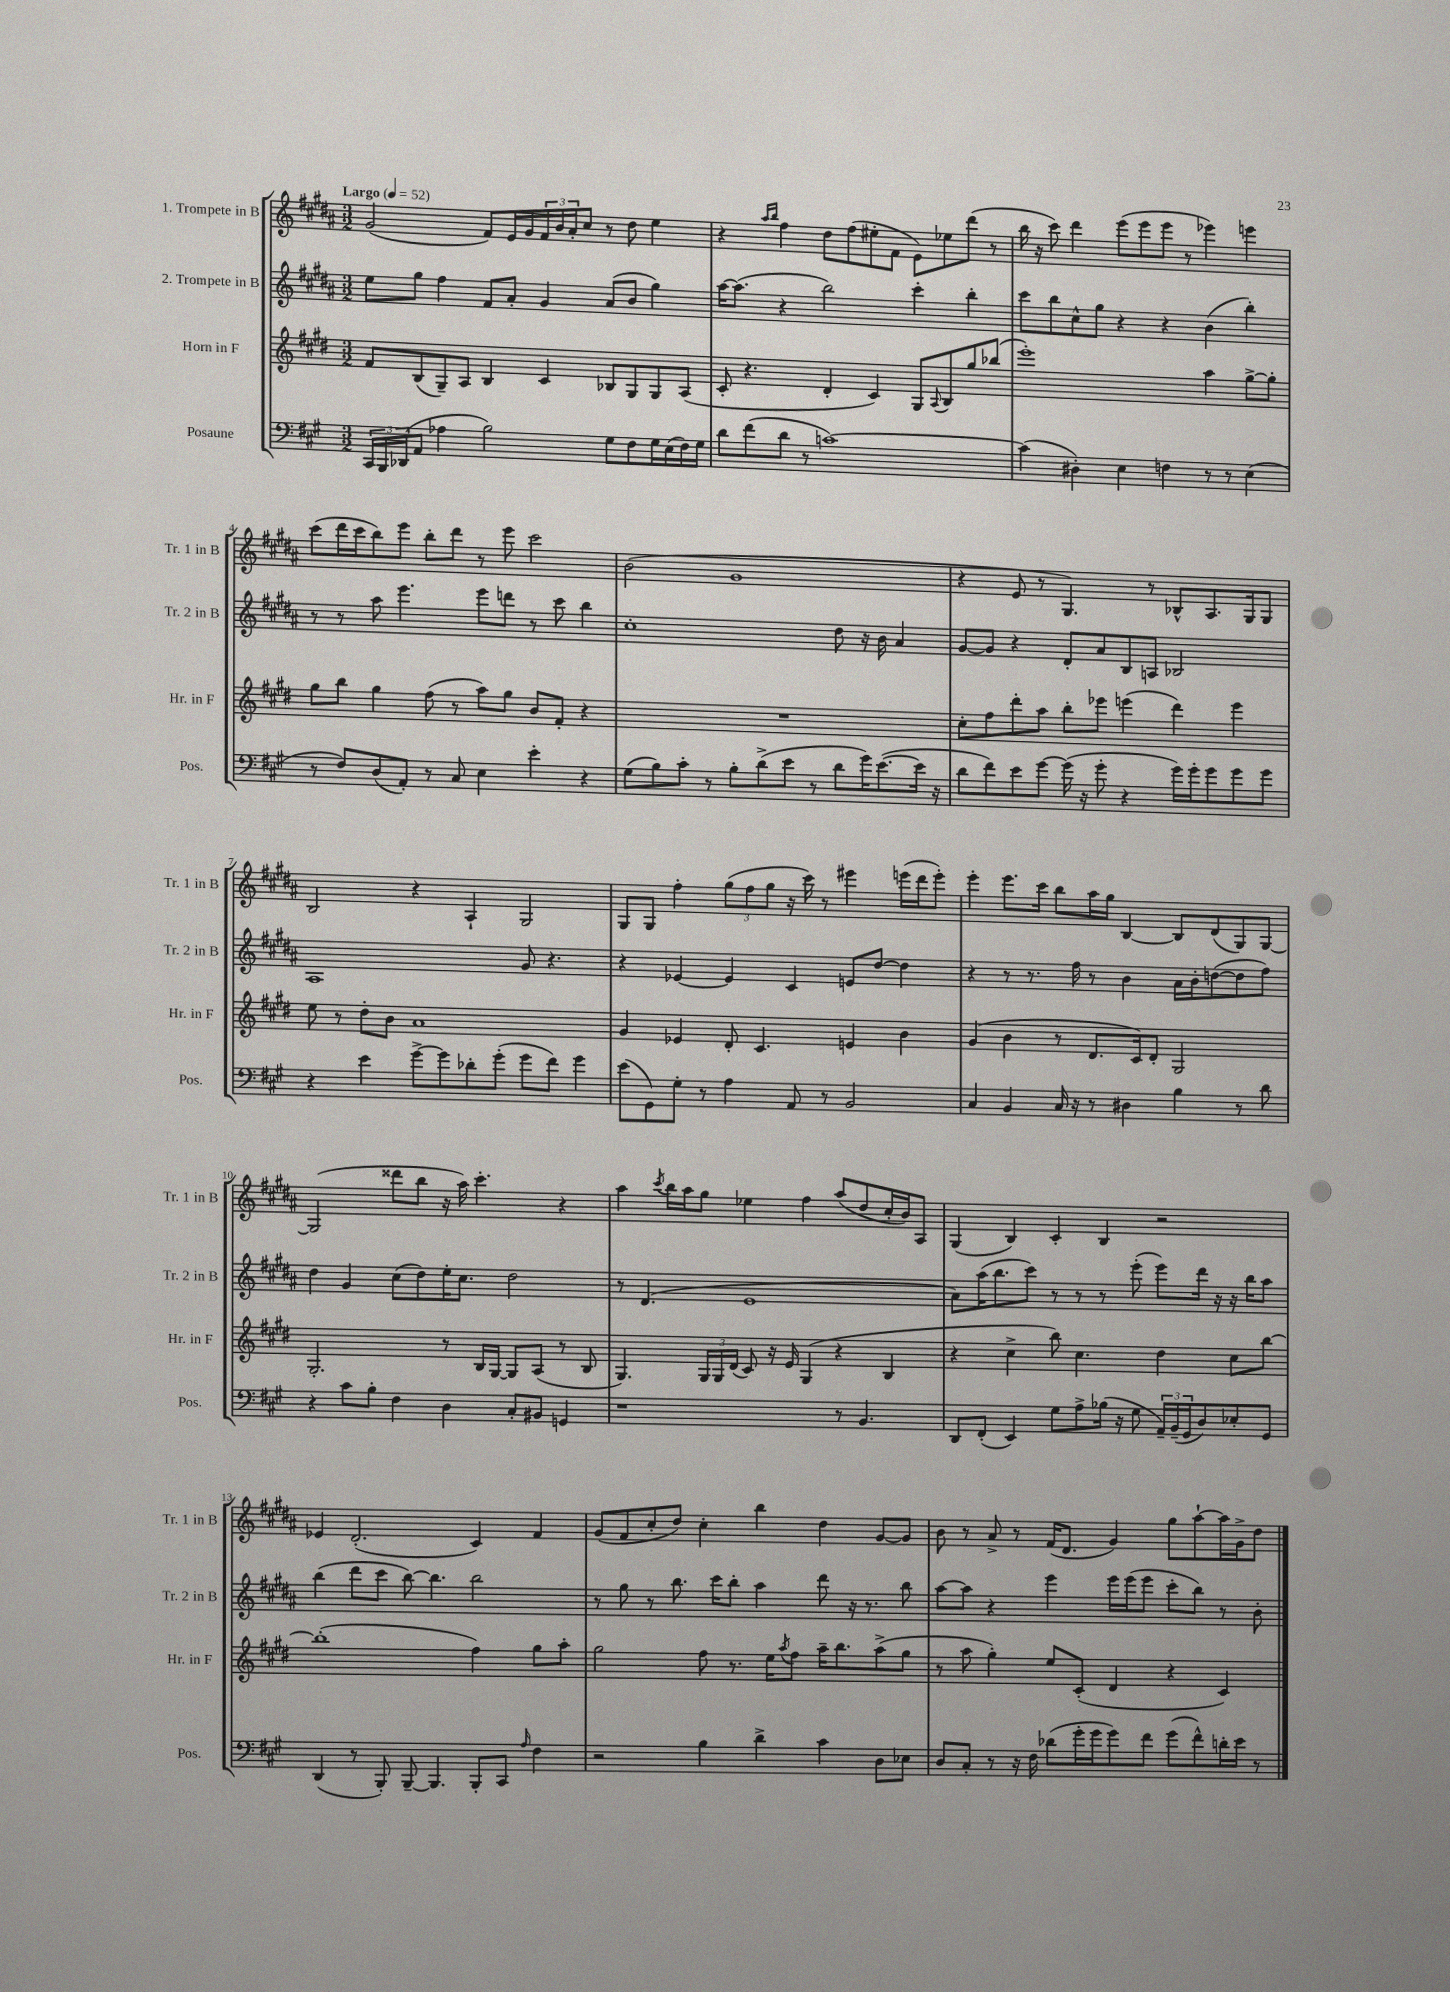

**kern	**kern	**kern	**kern
*staff4	*staff3	*staff2	*staff1
*clefF4	*clefG2	*clefG2	*clefG2
*k[f#c#g#]	*k[f#c#g#d#]	*k[f#c#g#d#a#]	*k[f#c#g#d#a#]
*M3/2	*M3/2	*M3/2	*M3/2
*MM52	*MM52	*MM52	*MM52
24CC#	8f#	8ee	(2g#
24BBB	.	.	.
(24DD-	.	.	.
8AA	(8B	8gg#	.
4A-	8G#~)	4ff#	.
.	8A	.	.
2B)	4B	8f#	8f#)
.	.	8a#'	16e
.	.	.	16g#
.	4c#	4g#	24f#
.	.	.	24b
.	.	.	24a#'
.	.	.	8cc#
8G#	8B-	(8a#	8r
8F#	8G#	8b	8dd#
16G#	8G#	4gg#)	4ee
(16E	.	.	.
16F#)	(8A	.	.
16G#	.	.	.
=	=	=	=
8d	8c#'	[16aa#	4r
.	.	(8.aa#]	.
(8f#	4.r	.	.
.	.	.	16qqaa#
.	.	.	16qqbb
8d	.	4r	4ff#
8r	.	.	.
[1c)	4d#'	2bb)	8dd#
.	.	.	(8ff#
.	4c#)	.	8ee#'
.	.	.	8f#
.	8G#	4ccc#'	8e)
.	8qqA	.	.
.	8B	.	8ee-
.	8gg#	4bb'	(8ddd#
.	(8bb-	.	8r
=	=	=	=
(4c]	1eee')	8ccc#	16bb
.	.	.	16r
.	.	8bb	8ccc#)
4D#')	.	8cc#^^	4ddd#
.	.	8gg#	.
4E	.	4r	(8eee
.	.	.	8eee
4F	.	4r	8eee
.	.	.	8r
8r	4aa	(4b	4eee-)
8r	.	.	.
(4E	[8gg#^	4bb')	4eee
.	8gg#']	.	.
=	=	=	=
8r	8gg#	8r	(8ccc#
8F#)	8bb	8r	16ddd#
.	.	.	16ccc#
(8D	4gg#	8aa#	8bb)
8AA')	.	4.eee	8eee
8r	(8ff#	.	8bb'
8C#	8r	.	8ddd#
4E	8aa)	8eee	8r
.	8gg#	8ddd	8eee
4e'	8b	8r	2ccc#
.	8f#'	8ccc#	.
4r	4r	4bb	.
=	=	=	=
(8G#	1.r	1cc#'	(2b
8B)	.	.	.
8c#'	.	.	.
8r	.	.	.
8B'	.	.	1g#
(8d^	.	.	.
8e	.	.	.
8r	.	.	.
8d	.	8dd#	.
16g#)	.	16r	.
([8.e	.	16b	.
.	.	4a#	.
16e]	.	.	.
16r	.	.	.
=	=	=	=
8d	8cc#'	[8g#	4r
8f#)	8ff#	8g#]	.
8e	8ddd#'	4r	8e
[8g#	8aa	.	8r
(16g#]	8bb'	8d#'	4.G#)
16r	.	.	.
8g#'	8eee-	8a#	.
4r	(4eee	8B	.
.	.	8A	8r
16g#)	4ddd#)	2B-	8B-^^
16g#'	.	.	.
8g#	.	.	8.A#
8g#	4eee	.	.
.	.	.	16G#
8g#	.	.	8G#
=	=	=	=
4r	8ee	1A#	2B
.	8r	.	.
4e	8dd#'	.	.
.	8b	.	.
[8g#^	1a	.	4r
8g#]	.	.	.
8d-'	.	.	4A#`
(8g#'	.	.	.
8g#	.	8g#	2G#
8f#)	.	4.r	.
4g#	.	.	.
=	=	=	=
(8e	4g#	4r	8G#
8GG#)	.	.	8G#
8G#'	4e-	[4e-	4ff#'
8r	.	.	.
4A	8d#'	4e-]	(12gg#
.	.	.	12ff#
.	4.c#	.	.
.	.	.	12gg#
8AA	.	4c#	16r
.	.	.	16ccc#)
8r	.	.	8r
2BB	4e	8e	4eee#
.	.	[8dd#	.
.	4b	4dd#]	(16eee
.	.	.	16ddd#
.	.	.	8eee')
=	=	=	=
4C#	(4g#	4r	4eee'
4BB	4b	8r	8.eee
.	.	8.r	.
.	.	.	16ccc#
16C#	8r	.	8bb
16r	.	16ff#	.
8r	8.d#	8r	16aa#
.	.	.	16gg#
4D#	.	4b	[4B
.	16c#)	.	.
.	8d#'	.	.
4B	2G#	16a#	8B]
.	.	16b'	.
.	.	([8dd	(8d#
8r	.	8dd]	8G#)
8d	.	8ff#)	[8G#
=	=	=	=
4r	2.G#'	4dd#	(2G#]
8c#	.	4g#	.
8B'	.	.	.
4F#	.	(8cc#	8ddd##
.	.	8dd#)	8bb
4D	8r	16ee'	16r
.	.	8.cc#	16aa#)
.	16B	.	4.ccc#'
.	[16G#	.	.
8C#'	8G#]	2dd#	.
8BB#	(8A	.	.
4GG	8r	.	4r
.	8B	.	.
=	=	=	=
1r	4.G#)	8r	4aa#
.	.	(4.d#	.
.	.	.	8qccc#
.	.	.	16bb
.	.	.	16aa#
.	24G#	.	8gg#
.	24G#	.	.
.	(24d#	.	.
.	8c#)	1e	4ee-
.	16r	.	.
.	16e	.	.
.	(4G#	.	4ff#
8r	4r	.	(8aa#
4.BB	.	.	8dd#
.	4B	.	16cc#'
.	.	.	16b)
.	.	.	8A#
=	=	=	=
8DD	4r	8a#)	(4G#
(8FF#'	.	(16aa#	.
.	.	8.bb	.
4EE)	4cc#^	.	4B)
.	.	8ccc#)	.
8G#	8bb)	8r	4c#'
8A^	4.cc#	8r	.
(16B-	.	8r	4B
16r	.	.	.
8G#	.	(8eee'	.
24AA~)	4dd#	8eee)	2r
(24BB~	.	.	.
24GG#	.	.	.
8D)	.	16ddd#	.
.	.	16r	.
8E-'	8cc#	16r	.
.	.	16bb	.
8GG#	[8bb	8aa#	.
=	=	=	=
(4DD	(1bb']	(4bb	4e-
8r	.	8ddd#	(2.d#'
8BBB')	.	8ccc#	.
[8BBB~	.	[8bb)	.
4.BBB]	.	4.bb]	.
8BBB'	4ff#)	2bb	4c#)
8CC#	.	.	.
16qqA	.	.	.
4F#	8gg#	.	4f#
.	8aa'	.	.
=	=	=	=
2r	2gg#	8r	(8g#
.	.	8gg#	8f#
.	.	8r	8cc#'
.	.	8.bb	8dd#)
4B	8ff#	.	4cc#'
.	.	16ccc#	.
.	8.r	8bb'	.
4d^	.	4aa#	4bb
.	16ee	.	.
.	8qaa	.	.
.	8ff#	.	.
4c#	16aa~	8ddd#	4dd#
.	8.bb	.	.
.	.	16r	.
.	.	8.r	.
8D	(8aa^	.	[8g#
8E-	8gg#	8bb	8g#]
=	=	=	=
8D	8r	[8aa#	8b
8C#'	8aa	8aa#]	8r
8r	4gg#')	4r	8a#^
16r	.	.	8r
16F#	.	.	.
(8d-	8ee	4eee	(16f#
.	.	.	8.d#
16g#'	(8c#'	.	.
16g#	.	.	.
8g#)	4d#	16eee	4g#)
.	.	(16eee	.
8f#	.	8eee	.
(8g#	4r	8ccc#'	8gg#
8f#^^)	.	8bb)	[8aa#`
16d'	4c#)	8r	16aa#]
16e	.	.	16g#^
8r	.	8b'	8dd#
==	==	==	==
*-	*-	*-	*-
